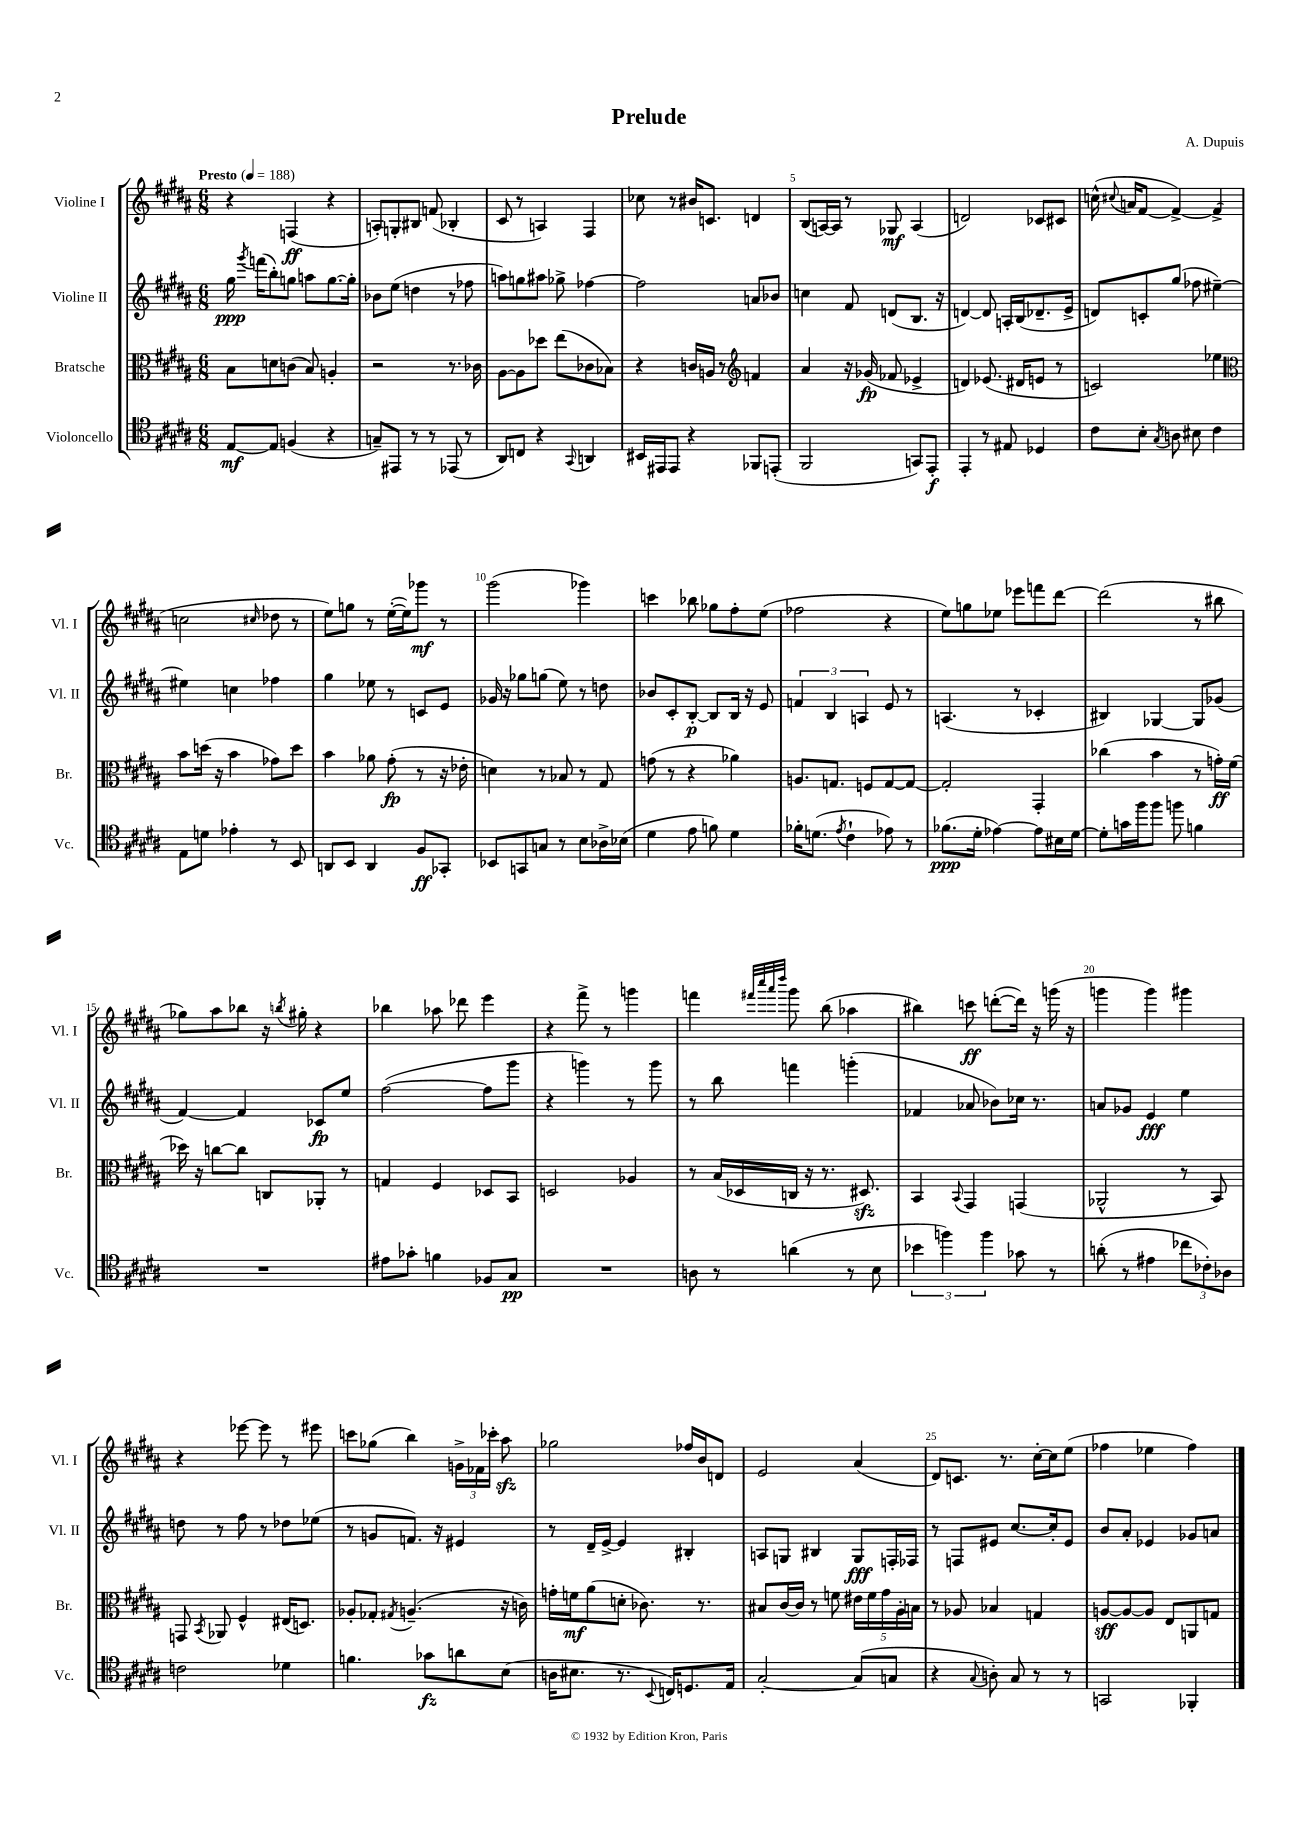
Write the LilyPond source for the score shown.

\header { title = "Prelude" composer = "A. Dupuis" }
<<
\new StaffGroup <<
\new Staff = "s0" \with { instrumentName = "Violine I" shortInstrumentName = "Vl. I" } {
    \clef treble \key b \major \numericTimeSignature \time 6/8 \tempo "Presto" 4 = 188
    \autoBeamOff r4 f4\ff( r4 |
    a8[-.) g8-. bis8] f'8( bes4-. |
    cis'8 r8 a4) fis4 |
    ces''8 r8 bis'16[ c'8.] d'4 |
    b8[( a16~) a16] r8 ges8\mf a4( |
    d'2) ces'8[ cis'8] |
    c''16-^( \appoggiatura { cis''8 } a'16[ fis'8]~ fis'4~->) fis'4->( |
    c''2 \grace { cis''16 } des''8 r8 |
    e''8[) g''8] r8 e''16[~-.( e''16) ges'''8]\mf r8 |
    gis'''2( ges'''4) |
    c'''4 bes''8 ges''8[ fis''8-. e''8]( |
    fes''2 r4 |
    e''8[) g''8 ees''8] ees'''8[ f'''8 dis'''8]~ |
    dis'''2( r8 bis''8 |
    ges''8[) ais''8 bes''8] r16 \acciaccatura { b''8 } gis''16-. r4 |
    bes''4 aes''8 des'''8 e'''4 |
    r4 fis'''8-> r8 g'''4 |
    f'''4 \grace { fis'''32[ cis''''32 ais'''32 dis''''32] } gis'''8 b''8( aes''4 |
    bis''4) c'''8\ff d'''8[~-.( d'''16]) r16 g'''16( r16 |
    g'''4 g'''4) gis'''4 |
    r4 ees'''8~ ees'''8 r8 eis'''8 |
    c'''8[ ges''8]( b''4) \tuplet 3/2 { g'16[-> fes'16 ces'''16]-. } ais''8\sfz |
    ges''2 fes''16[ b'16 d'8] |
    e'2 ais'4( |
    dis'8[) c'8.] r8. cis''16[~-. cis''16 e''8]( |
    fes''4 ees''4 fes''4) \bar "|." |
}
\new Staff = "s1" \with { instrumentName = "Violine II" shortInstrumentName = "Vl. II" } {
    \clef treble \key b \major \numericTimeSignature \time 6/8
    \autoBeamOff gis''16\ppp \acciaccatura { gis'''8 } f'''16[( b''8-.) g''8] a''8[ g''8.~ g''16]-. |
    bes'8[ e''8]( d''4 r8 fes''8 |
    a''8[) g''8 ais''8] ges''8-> fes''4~ |
    fes''2 a'8[ bes'8] |
    c''4 fis'8 d'8[( b8.] r16 |
    d'4~) d'8 a16[-. b16( des'8.-- e'16]-> |
    d'8[) c'8-. gis''8]( fes''8 eis''4~--) |
    eis''4 c''4 fes''4 |
    gis''4 ees''8 r8 c'8[ e'8] |
    ges'16 r16 ges''8[ g''8]( e''8) r8 d''8 |
    bes'8[ cis'8-. b8]~-.\p b8[ b16] r16 e'8 |
    \tuplet 3/2 { f'4 b4 a4 } e'8 r8 |
    a4.( r8 ces'4-. |
    bis4) ges4~ ges8[ ges'8]( |
    fis'4~) fis'4 ces'8[\fp e''8] |
    fis''2~( fis''8[ gis'''8] |
    r4 g'''4) r8 g'''8 |
    r8 b''8 f'''4 g'''4-.( |
    fes'4 aes'8 bes'8[) ces''16] r8. |
    a'8[ ges'8] e'4\fff e''4 |
    d''8 r8 fis''8 r8 des''8[ ees''8]( |
    r8 g'8[ f'8.]) r16 eis'4 |
    r8 dis'16[-- e'16]~-> e'4 bis4-. |
    a8[ g8] bis4 g8[\fff f16-. fes16] |
    r8 f8[ eis'8] cis''8.[~ cis''16-. eis'8] |
    b'8[ ais'8]-. ees'4 ges'8[ a'8] \bar "|." |
}
\new Staff = "s2" \with { instrumentName = "Bratsche" shortInstrumentName = "Br." } {
    \clef alto \key b \major \numericTimeSignature \time 6/8
    \autoBeamOff b8[ d'8 c'8]( b8) a4-. |
    r2 r8. ces'16 |
    ais8[~ ais8 des''8] e''8[( ces'8 bes8]) |
    r4 c'16[ a16] r8 \clef treble f'4 |
    ais'4 r16 ges'16\fp( fes'8 ees'4-> |
    d'4) ees'8.( dis'16[ e'8] r8 |
    c'2) ees''4 |
    \clef alto b'8[ d''16]( r16 b'4 ges'8[) d''8] |
    b'4 aes'8 gis'8-.\fp( r8 r16 ees'16-. |
    d'4) r8 bes8 r8 gis8 |
    g'8( r8 r4 aes'4) |
    a8.[ g8.] f8[ g8~ g8]~ |
    g2-. gis,4-. |
    ces''4( b'4 r8 g'16[-.\ff) fis'16]( |
    des''16) r16 c''8[~ c''8] c8[ aes,8]-. r8 |
    g4 fis4 des8[ b,8] |
    d2 aes4 |
    r8 b16[( des16 c16] r16 r8. dis8.\sfz) |
    b,4 \appoggiatura { b,8 } gis,4 g,4( |
    aes,2-^ r8 b,8) |
    g,8 \acciaccatura { b,8 } aes,8 fis4-^ eis16[( d8.]) |
    aes8[-. ges8]-. \acciaccatura { gis8 } a4.--( r16 c'16) |
    g'16[-. f'16\mf ais'8( d'8]-. ces'8.) r8. |
    bis8[ cis'16~ cis'16] r8 f'8 \tuplet 5/4 { eis'16[ f'16 gis'16 ais16-. b16] } |
    r8 aes8 bes4 g4 |
    a8[~\sff a8~ a8] e8[ a,8 g8] \bar "|." |
}
\new Staff = "s3" \with { instrumentName = "Violoncello" shortInstrumentName = "Vc." } {
    \clef tenor \key b \major \numericTimeSignature \time 6/8
    \autoBeamOff e8[~\mf e8] f4( r4 |
    g8[--) eis,8] r8 r8 ees,8( r8 |
    ais,8[) c8] r4 \appoggiatura { gis,8 } a,4 |
    bis,16[ eis,16 eis,8] r4 fes,8[ e,8]-.( |
    fis,2 g,8[) e,8]-.\f |
    e,4-. r8 eis8 des4 |
    cis'8[ b8]-. \acciaccatura { gis8 } a8 bis8 cis'4 |
    e8[ d'8] ees'4-. r8 b,8 |
    a,8[ b,8] a,4 fis8[\ff ges,8]-. |
    bes,8[ g,8 g8] r8 b8[ aes16-> bes16]( |
    dis'4 e'8 f'8) dis'4 |
    fes'16[-. d'8.]( \acciaccatura { e'8 } cis'4-! ees'8) r8 |
    fes'8.[\ppp( dis'16]-. ees'4~) ees'8[ bis16 dis'16]~ |
    dis'8[-. g'16 fis''16 fis''8] f''8 f'4 |
    R2. |
    eis'8[ ges'8]-. f'4 fes8[ gis8]\pp |
    R2. |
    a8 r8 a'4( r8 b8 |
    \tuplet 3/2 { bes'4 f''4) f''4 } ges'8 r8 |
    a'8-.( r8 eis'4 \tuplet 3/2 { ces''8[ ces'8-.) aes8] } |
    c'2 des'4 |
    f'4. ges'8[\fz a'8 b8]( |
    a16[ bis8.] r8. \appoggiatura { b,8 } c16[) d8. e16] |
    gis2~-. gis8[( g8] |
    r4 \appoggiatura { gis8 } a8-.) gis8 r8 r8 |
    g,2 fes,4-. \bar "|." |
}
>>
>>
\layout { \context { \Score \override BarNumber.break-visibility = ##(#f #t #t) barNumberVisibility = #(every-nth-bar-number-visible 5) } }
